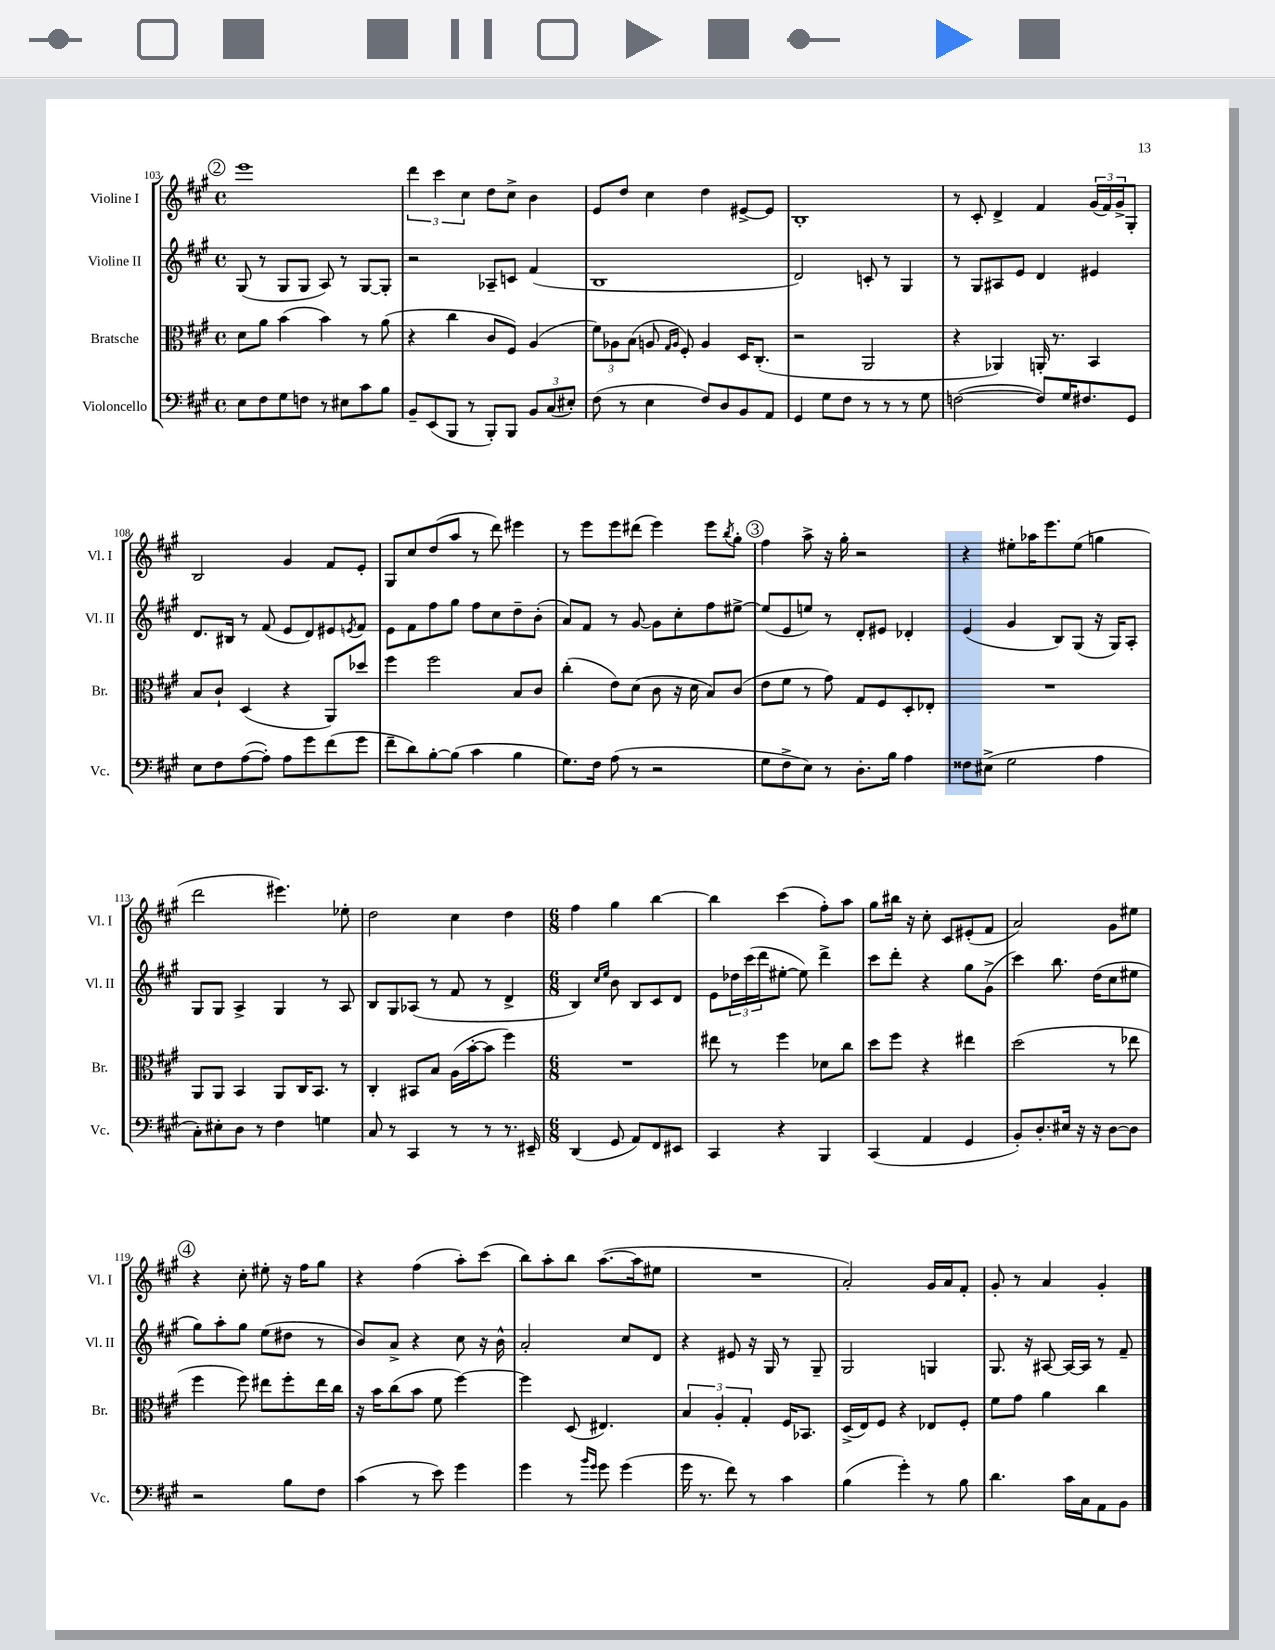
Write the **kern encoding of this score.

**kern	**kern	**kern	**kern
*staff4	*staff3	*staff2	*staff1
*clefF4	*clefC3	*clefG2	*clefG2
*k[f#c#g#]	*k[f#c#g#]	*k[f#c#g#]	*k[f#c#g#]
*M4/4	*M4/4	*M4/4	*M4/4
*met(c)	*met(c)	*met(c)	*met(c)
8E	8d	(8G#	1eee
8F#	8a	8r	.
8G#	(4b	8G#	.
8F	.	8G#	.
8r	4b)	8A)	.
8E#	.	8r	.
8c#	8r	[8G#	.
8B	(8a	8G#']	.
=	=	=	=
8BB~	4r	2r	6ddd
(8EE	.	.	.
.	.	.	6ccc#
8BBB	4cc#	.	.
.	.	.	6cc#
8r	.	.	.
8BBB')	8c#	8A-~	8dd
8BBB	8F#)	8c	8cc#^
12BB	(4A	(4f#	4b
(12C#	.	.	.
12E#')	.	.	.
=	=	=	=
(8F#	12f#)	1B	8e
.	12A-	.	.
8r	.	.	8dd
.	(12B	.	.
4E	8A	.	4cc#
.	16qqG#	.	.
.	16qqA	.	.
.	8F#')	.	.
8F#)	4A	.	4dd
8D	.	.	.
8BB	16D	.	[8e#^
.	(8.C#'	.	.
8AA	.	.	8e#]
=	=	=	=
4GG#	2r	2d)	1B'
8G#	.	.	.
8F#	.	.	.
8r	2AA	8c'	.
8r	.	8r	.
8r	.	4G#	.
8G#	.	.	.
=	=	=	=
([2F	4r	8r	8r
.	.	8G#	8c#'
.	4AA-)	8A#	4d^
.	.	8e	.
8F])	16AA'	4d	4f#
.	8.r	.	.
16G#	.	.	.
8.F#	.	.	.
.	4BB	4e#	(24g#
.	.	.	24f#)
.	.	.	24g#^
8GG#	.	.	8G#'
=	=	=	=
8E	8B	8.d	2B
8F#	8c#`	.	.
.	.	16B#	.
([8A	(4D	8r	.
8A'])	.	(8f#	.
8A	4r	8e	4g#
8g#	.	8d)	.
(8f#	8AA)	8e#	8f#
.	.	8qe	.
8g#	8dd-	8f#	8e'
=	=	=	=
8f#~	4ff#	8e	8G#
8d)	.	8f#	8cc#
[8B'	2ff#	8ff#	(8dd
(8B]	.	8gg#	8aa
4c#	.	8ff#	8r
.	.	8cc#	8ddd)
4B	8B	8dd~	4eee#
.	8c#	(8b'	.
=	=	=	=
8.G#)	(4cc#'	8a)	8r
.	.	8f#	8eee
16F#	.	.	.
(8A	8e)	8r	8eee
8r	(8d	[8g#	(8ddd#
2r	8c#	8g#]	4eee)
.	16r	8cc#'	.
.	16d	.	.
.	8B)	8ff#	8eee
.	.	.	8qbb
.	(8c#	[8ee#^	8gg#'
=	=	=	=
8G#	8e	(8ee#]	4ff#
8F#^	8f#	8e	.
8E)	8r	8ee)	8aa^
8r	8g#)	8r	16r
.	.	.	16gg#'
8.D'	8G#	8d'	2r
.	8F#	8e#	.
16B	.	.	.
4A	8D'	4d-'	.
.	8E-'	.	.
=	=	=	=
8F##	1r	(4e	4r
(8E#^	.	.	.
2G#	.	4g#	8ee#'
.	.	.	16aa-
.	.	.	8.eee
.	.	8B)	.
.	.	(8G#	(8ee#
4A	.	16r	4gg
.	.	16G#)	.
.	.	8A'	.
=	=	=	=
8C#')	8AA	8G#	2ddd
8E#'	8AA	8G#	.
8D	4BB	4A^	.
8r	.	.	.
4F#	8AA	4G#	4.eee#)
.	16C#	.	.
.	8.BB	.	.
4G	.	8r	.
.	8r	8A	8ee-'
=	=	=	=
8C#	4C#'	8B	2dd
8r	.	8G#	.
4CC#	8BB#	(8A-	.
.	8B	8r	.
8r	(16A	8f#	4cc#
.	[16b'	.	.
8r	8b]	8r	.
8.r	4ff#)	4d^	4dd
16EE#~	.	.	.
=	=	=	=
*M6/8	*M6/8	*M6/8	*M6/8
(4DD	2.r	4B)	4ff#
.	.	16qqcc#	.
.	.	16qqee	.
8GG#	.	8b	4gg#
8AA)	.	8B	.
8FF#	.	8c#	[4bb
8EE#	.	8d	.
=	=	=	=
4CC#	8ee#	8e	4bb]
.	8r	24dd-	.
.	.	(24ccc#	.
.	.	24ddd	.
4r	4ff#	[8ee#'	(4ccc#
.	.	8ee#])	.
4BBB	8d-	4ddd^	8ff#')
.	8cc#	.	8aa
=	=	=	=
(4CC#	8dd	8ccc#	8gg#
.	8ff#	8ddd'	16bb#
.	.	.	16r
4AA	4r	4r	8cc#'
.	.	.	8c#
4GG#	4ee#	8gg#	(8e#'
.	.	(8g#^	8f#
=	=	=	=
8BB')	(2dd	4ccc#)	2a)
8.D'	.	.	.
.	.	8.bb	.
16E#	.	.	.
16r	.	.	.
16r	.	(16dd	.
[8D	8r	8cc#	8g#
8D]	8ee-	8ee#	8ee#
=	=	=	=
2r	4ff#	8gg#)	4r
.	.	8aa'	.
.	8ff#)	8gg#	8cc#'
.	8ee#	(8ee	8ee#'
8B	8ff#'	8dd#	16r
.	.	.	16ff#
8F#	16ee#	8r	8gg#
.	16cc#	.	.
=	=	=	=
(4c#	16r	8b)	4r
.	16b	.	.
.	(8cc#	8a^	.
8r	8b	4r	(4ff#
8e)	8f#	.	.
4g#	[4ff#)	8cc#	8aa')
.	.	16r	(8ccc#
.	.	16b^^	.
=	=	=	=
4g#	4ff#]	2a'	8bb)
.	.	.	8aa'
8r	(8D	.	8bb
16qqb	.	.	.
16qqg#	.	.	.
8g#	4.E#)	.	([8.aa
(4g#	.	8cc#	.
.	.	.	16aa]
.	.	8d	8ee#
=	=	=	=
16g#	6B	4r	2.r
8.r	.	.	.
.	6A'	.	.
8f#)	.	8e#	.
.	6G#'	.	.
8r	.	16r	.
.	.	16G#	.
4c#	16F#	8r	.
.	8.BB-	.	.
.	.	8G#~	.
=	=	=	=
(4B	(16D^	2G#	2a')
.	16E)	.	.
.	8F#	.	.
4g#')	4r	.	.
8r	8E-	4G	16g#
.	.	.	16a
8B	8F#'	.	8f#'
=	=	=	=
4.d	8f#	8.G#	8g#'
.	8g#	.	8r
.	.	16r	.
.	4a	[8A#	4a
16c#	.	16A#_	.
16C#	.	16A#]	.
8AA	4cc#	8r	4g#'
8BB	.	8f#~	.
==	==	==	==
*-	*-	*-	*-
